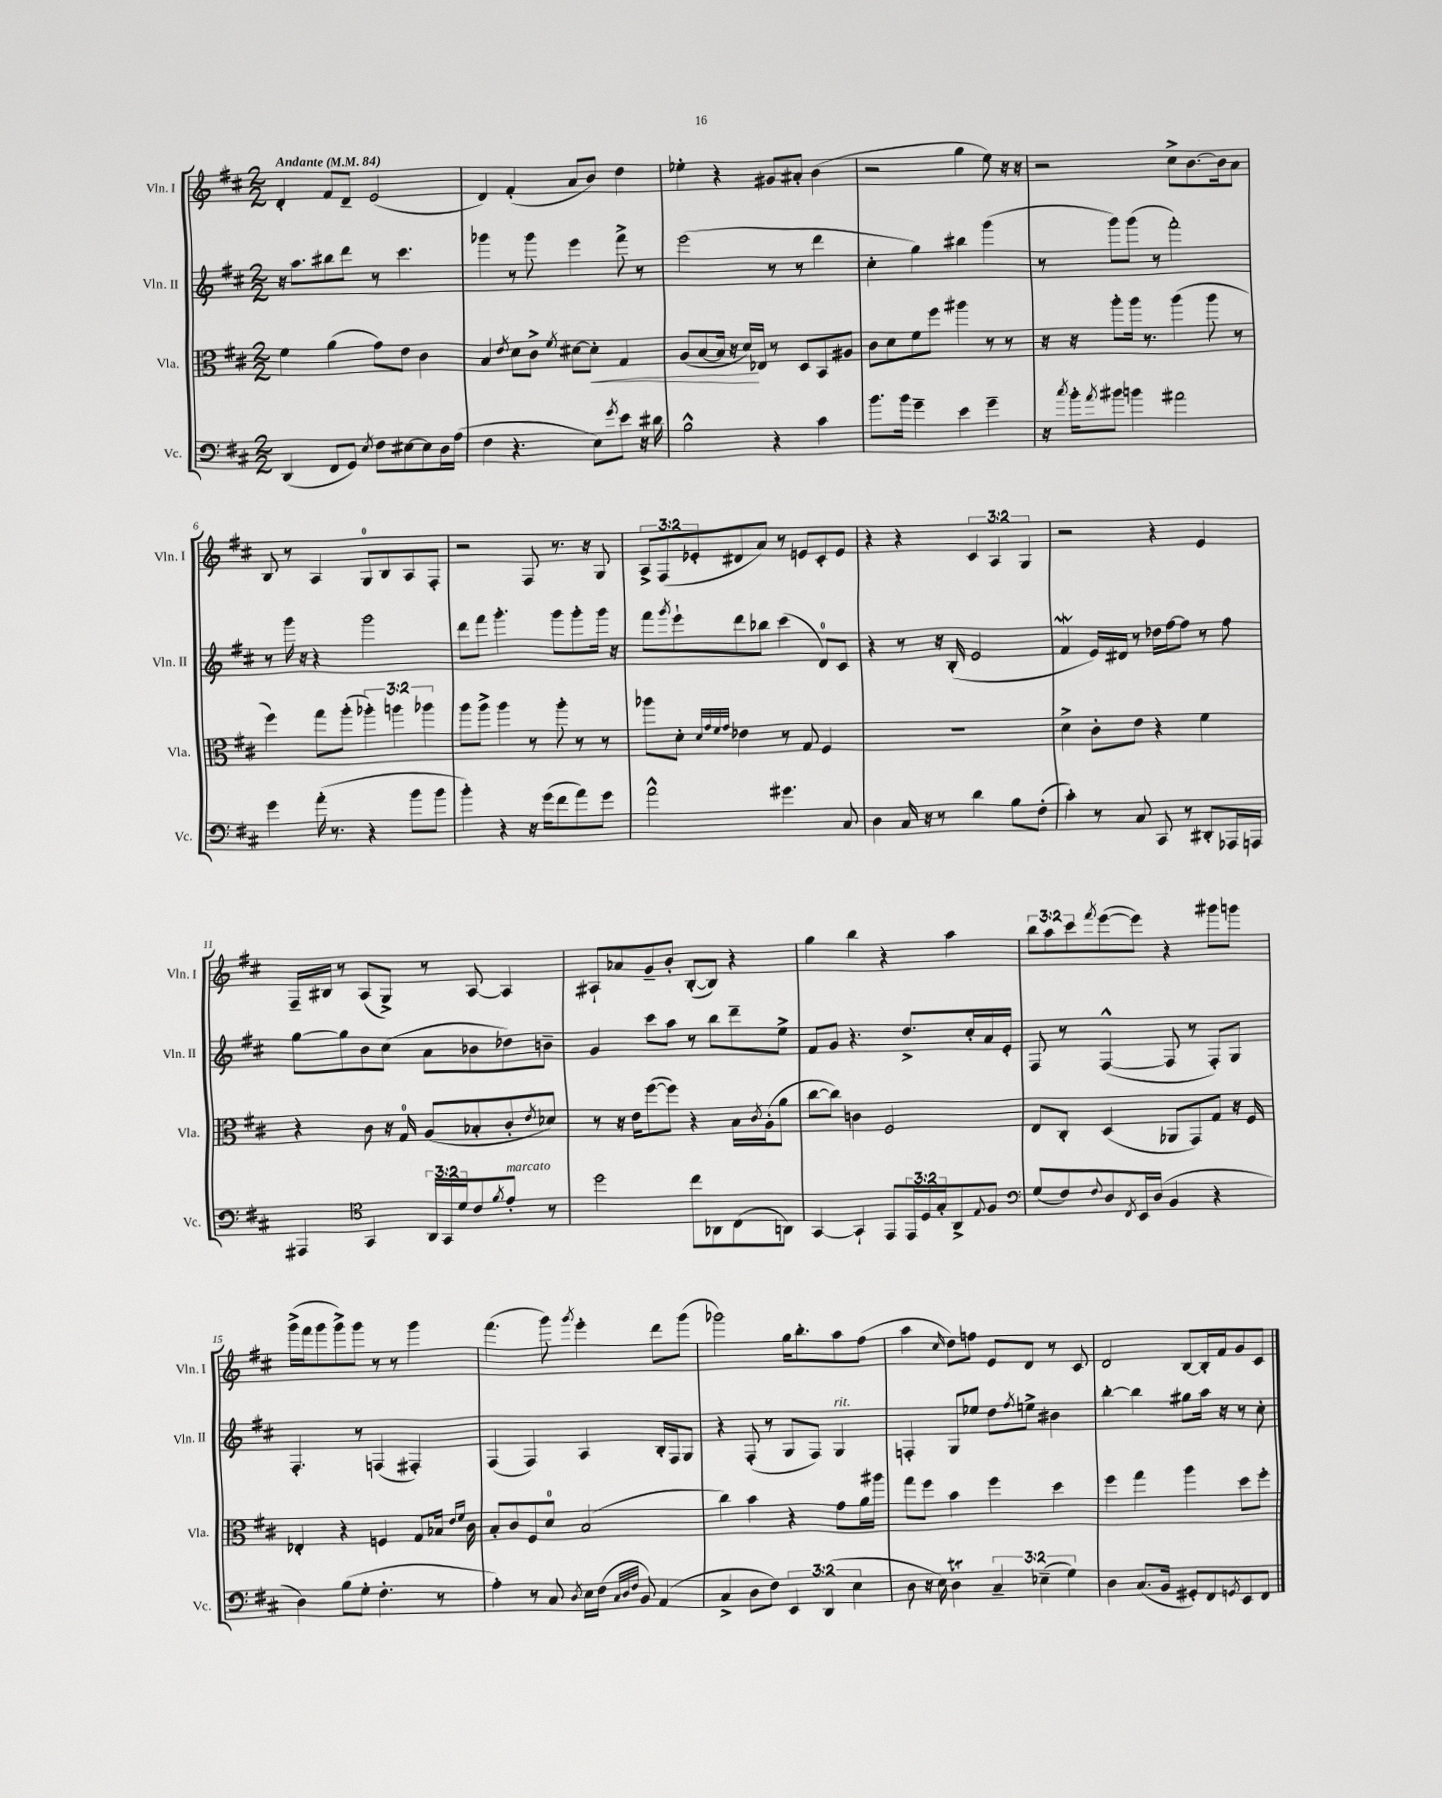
<<
\new StaffGroup <<
\new Staff = "s0" \with { instrumentName = "Vln. I" shortInstrumentName = "Vln. I" } {
    \clef treble \key d \major \numericTimeSignature \time 2/2 \override Staff.TupletNumber.text = #tuplet-number::calc-fraction-text \tempo "Andante" 4 = 84
    d'4-. fis'8 d'8-- e'2( |
    d'4) fis'4-.( a'8 b'8) d''4 |
    ees''4-. r4 gis'8 ais'8-. b'4( |
    r2 g''4 e''8) r16 r16 |
    r2 cis''8-> b'8.~ b'16 a'8 |
    b8 r8 a4 g8-0 b8 a8 fis8-. |
    r2 fis8 r8. r16 g8 |
    \tuplet 3/2 { a8-> fis8( ees'8-. } dis'8 a'8) r8 e'8 cis'8-. e'8 |
    r4 r4 \tuplet 3/2 { cis'4 a4 g4 } |
    r2 r4 e'4 |
    fis16-- bis16 r8 a8( g8->) r8 a8~ a4 |
    ais8-! aes'8 g'8-- b'8-. b8~-.( b8) r4 |
    g''4 b''4 r4 a''4 |
    \tuplet 3/2 { b''8 a''8 cis'''8 } \acciaccatura { fis'''8 } e'''8~( e'''8) r4 gis'''8 g'''8 |
    g'''16->( fis'''16 g'''8 g'''8->) g'''8 r8 r8 g'''4 |
    fis'''4.( g'''8) \acciaccatura { g'''8 } e'''4-. d'''8 g'''8( |
    ges'''2) g''16 b''8.-. a''8 fis''8( |
    a''4 \grace { cis''16 } d''8) f''8 e'8 d'8 r8 cis'8 |
    d'2 b8~ b16-. fis'16 g'8 cis'8 \bar "|." |
}
\new Staff = "s1" \with { instrumentName = "Vln. II" shortInstrumentName = "Vln. II" } {
    \clef treble \key d \major \numericTimeSignature \time 2/2
    r16 a''8. bis''8 d'''8 r8 cis'''4. |
    ges'''4 r8 ges'''8 e'''4 fis'''8-> r8 |
    e'''2( r8 r8 d'''4 |
    cis''4-. g''4) bis''4 g'''4( |
    r8 g'''8) g'''8( r8 fis'''2-.) |
    r8 g'''16 r16 r4 g'''2 |
    d'''8 fis'''8 g'''4.-. g'''8 g'''8-. g'''16 r16 |
    fis'''8 \acciaccatura { g'''8 } e'''8-! d'''8 bes''8 cis'''4( d'8-0) cis'8 |
    r4 r8 r16 b16-.( e'2 |
    fis'4\mordent e'16) dis'16 r8 des''16 fis''16~ fis''8 r8 fis''8 |
    g''8~ g''8 b'8 cis''8( a'8 bes'8 des''8) b'8-- |
    g'4 cis'''8 a''8 r8 b''8 d'''8-- e''8-> |
    fis'8 g'8 r4. d''8.-> cis''16-. a'16 e'16-. |
    fis8 r8 fis4~-^( fis8 r8 fis8-.) g8 |
    fis4.-. r8 f4( fis4-.) |
    fis4( fis4) a4 b16-. fis16 g8 |
    r4 fis8-.( r8 g8 fis8) g4^\markup { \italic "rit." } |
    f4-. g8 ees''8 d''8 \acciaccatura { fis''8 } e''8-> bis'4 |
    b''4~-. b''4 gis''8 a''16 r16 r8 cis''8-. \bar "|." |
}
\new Staff = "s2" \with { instrumentName = "Vla." shortInstrumentName = "Vla." } {
    \clef alto \key d \major \numericTimeSignature \time 2/2 \override Staff.TupletNumber.text = #tuplet-number::calc-fraction-text
    fis'4 a'4( g'8) e'8 cis'4 |
    b4 \acciaccatura { e'8 } d'8 cis'8-> \acciaccatura { fis'8 } dis'8~ dis'8-.\< g4 |
    a8( b8~ b16 r16 d'16\!) ees16 r8 d8 b,8 ais8 |
    cis'8 d'8 fis'8 fis''8 ais''4 r8 r8 |
    r16 r16 a''8-. a''16 r8. a''4( a''8 r8 |
    fis''4) g''8 a''8-.( \tuplet 3/2 { aes''4-.) a''4 aes''4 } |
    a''8 a''8-> a''4 r8 a''8-. r8 r8 |
    aes''8 d'8-. \grace { d'32 g'32 fis'32 g'32 } ees'4 r8 g8 fis4 |
    R1 |
    d'4-> cis'8-. e'8 r4 fis'4 |
    r4 cis'8 r16 g16-0 a8( bes8-. cis'8-. \acciaccatura { e'8 } des'8) |
    r8 r16 e'16 fis''8~( fis''8) r4 b16 \acciaccatura { cis'8 } a16-.( a'8 |
    cis''8~ cis''8) c'4 fis2 |
    e8 cis8-. d4( aes,8 g,8) g8 r16 fis16 |
    ees4-. r4 f4 g8 bes16 \grace { e'16 fis'16 } cis'16 |
    b8-. cis'8 fis8 d'8-0 b2( |
    cis''4) b'4 r4 g'8 a'16 ais''16 |
    g''8 fis''8 b'4 fis''4 d''4 |
    fis''4 g''4 a''4 d''8 fis''8-. \bar "|." |
}
\new Staff = "s3" \with { instrumentName = "Vc." shortInstrumentName = "Vc." } {
    \clef bass \key d \major \numericTimeSignature \time 2/2 \override Staff.TupletNumber.text = #tuplet-number::calc-fraction-text
    d,4( fis,8 g,8) \acciaccatura { e8 } fis8 eis8~ eis8 d16 a16( |
    fis4 r4. e8) \acciaccatura { g'8 } e'8 r16 dis'16 |
    b2-^ r4 cis'4 |
    b'8. b'16 g'4-- e'4 g'4-- |
    r16 \acciaccatura { cis''8 } b'16-. \acciaccatura { a'8 } bis'8 b'4 ais'2 |
    g'4 a'16-.( r8. r4 b'8 b'8 |
    b'4-.) r4 r16 g'16( fis'8 a'8) g'8 |
    a'2-^ gis'4. cis8 |
    d4 cis16 r16 r8 d'4 b8 fis8-.( |
    cis'4-.) r8 cis8 cis,8 r8 dis,8-. aes,,16 a,,16 |
    ais,,4 \clef tenor g,4 \tuplet 3/2 { a,16 g,16 d'16 } cis'8 \acciaccatura { fis'8 } e'8-.^\markup { \italic "marcato" } r8 |
    d''2 cis''8 aes,8 cis8( a,8) |
    g,4~ g,4-! e,8 \tuplet 3/2 { e,16 d16 g16-. } a,8-> \appoggiatura { e8 } fis8 |
    \clef bass g8( fis8) \appoggiatura { fis8 } d8 \acciaccatura { fis,8 } e,16 d16( b,4 r4 |
    d4) b8( g8-. fis4.-. r8 |
    a4-.) r8 cis8 \acciaccatura { d8 } e16 fis16( \grace { cis32 d32 fis32 } b,8) a,4( |
    cis4-> d8 fis8) \tuplet 3/2 { e,4 d,4( e4 } |
    d8 r16 e16) d4\trill \tuplet 3/2 { cis4-- ees4--( g4) } |
    d4 cis8.( b,16 gis,8-.) fis,8 \acciaccatura { g,8 } e,8 fis,8 \bar "|." |
}
>>
>>
